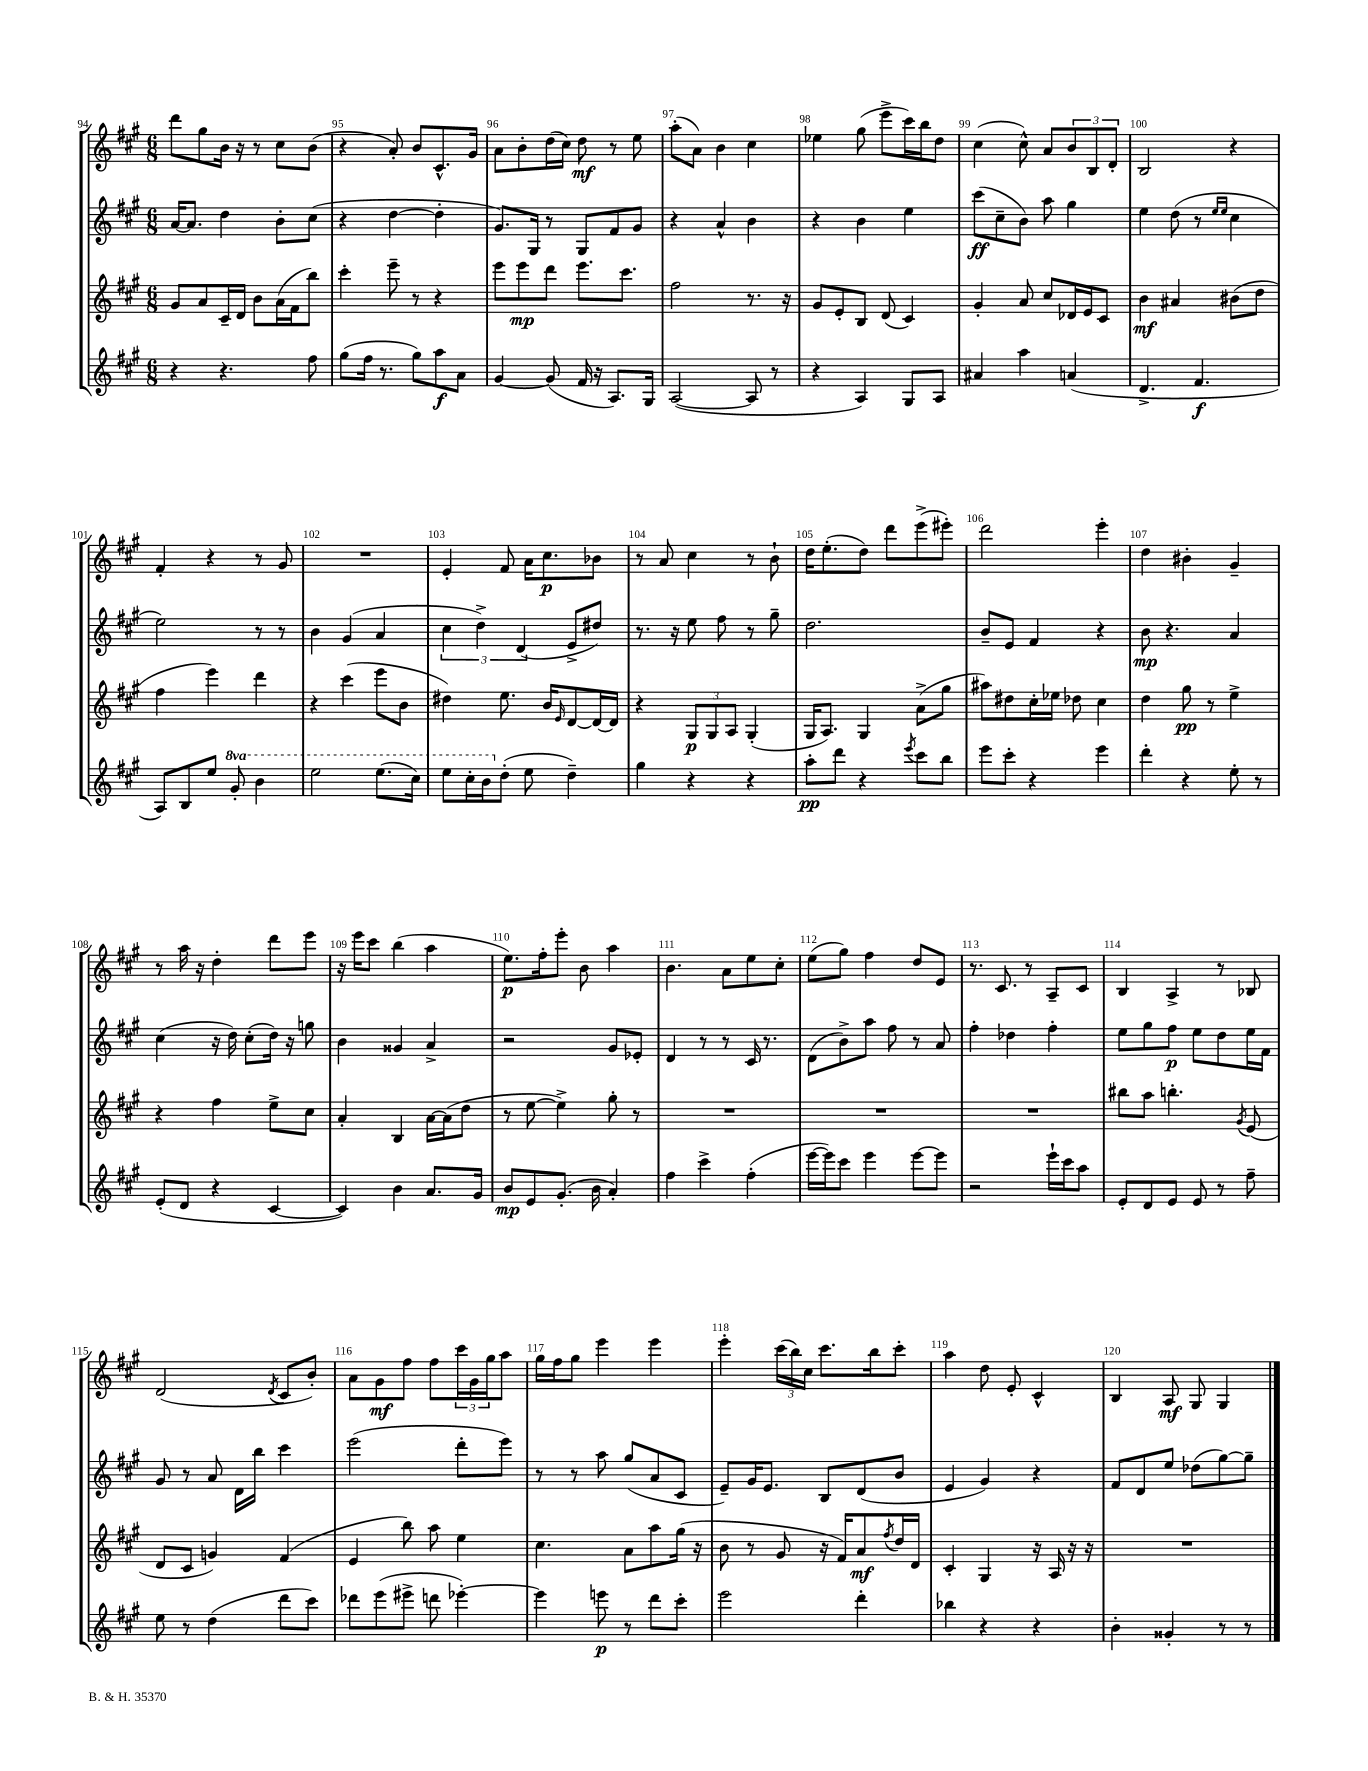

**kern	**kern	**kern	**kern
*staff4	*staff3	*staff2	*staff1
*clefG2	*clefG2	*clefG2	*clefG2
*k[f#c#g#]	*k[f#c#g#]	*k[f#c#g#]	*k[f#c#g#]
*M6/8	*M6/8	*M6/8	*M6/8
4r	8g#	[16a	8ddd
.	.	8.a]	.
.	8a	.	8gg#
4.r	16c#~	4dd	16b
.	16d	.	16r
.	8b	.	8r
.	(16a	8b'	8cc#
.	16f#	.	.
8ff#	8bb)	(8cc#	(8b
=	=	=	=
(8gg#	4ccc#'	4r	4r
16ff#	.	.	.
8.r	.	.	.
.	8eee~	[4dd	8a')
8gg#)	8r	.	8b
8aa	4r	4dd']	8.c#^^
8a	.	.	.
.	.	.	16g#
=	=	=	=
[4g#	8eee	8.g#)	8a
.	8eee	.	8b'
.	.	16G#	.
(8g#]	8ddd	8r	(16dd
.	.	.	16cc#)
16f#	8.eee	8G#	8dd
16r	.	.	.
8.A)	.	8f#	8r
.	8.ccc#	.	.
.	.	8g#	8ee
16G#	.	.	.
=	=	=	=
([2A	2ff#	4r	(8aa'
.	.	.	8a)
.	.	4a^^	4b
8A]	8.r	4b	4cc#
8r	.	.	.
.	16r	.	.
=	=	=	=
4r	8g#	4r	4ee-
.	8e'	.	.
4A)	8B	4b	(8gg#
.	(8d	.	8eee^
8G#	4c#)	4ee	16ccc#)
.	.	.	16bb
8A	.	.	8dd
=	=	=	=
4a#	4g#'	(8ccc#	(4cc#
.	.	8cc#~	.
4aa	8a	8b)	8cc#^^)
.	8cc#	8aa	8a
(4a	16d-	4gg#	12b
.	16e	.	.
.	.	.	12B
.	8c#	.	.
.	.	.	12d'
=	=	=	=
4.d^	4b	4ee	2B
.	4a#	(8dd	.
4.f#	.	8r	.
.	.	16qqee	.
.	.	16qqee	.
.	(8b#	4cc#	4r
.	8dd	.	.
=	=	=	=
8A)	4ff#	2ee)	4f#'
8B	.	.	.
8ee	4eee)	.	4r
8gg#'	.	.	.
4bb	4ddd	8r	8r
.	.	8r	8g#
=	=	=	=
2eee	4r	4b	2.r
.	(4ccc#	(4g#	.
(8.eee	8eee	4a	.
.	8b	.	.
16ccc#)	.	.	.
=	=	=	=
8eee	4dd#)	6cc#	4e'
16ccc#'	.	.	.
.	.	6dd^)	.
16bb	.	.	.
(8dd'	8.ee	.	8f#
.	.	(6d	.
8ee	.	.	16a
.	16b	.	8.cc#
.	16qqe	.	.
4dd~)	[8d	8e^	.
.	16d_	8dd#)	8b-
.	16d]	.	.
=	=	=	=
4gg#	4r	8.r	8r
.	.	.	8a
.	.	16r	.
4r	12G#	8ee	4cc#
.	12G#	.	.
.	.	8ff#	.
.	12A	.	.
4r	(4G#'	8r	8r
.	.	8gg#~	8b`
=	=	=	=
8aa'	16G#	2.dd	16dd
.	8.A)	.	(8.ee'
8ddd	.	.	.
4r	4G#	.	8dd)
.	.	.	8ddd
8qeee	.	.	.
8ccc#	(8a^	.	(8eee^
8bb	8gg#	.	8eee#')
=	=	=	=
8eee	8aa#)	8b~	2ddd
8ccc#'	8dd#	8e	.
4r	16cc#'	4f#	.
.	16ee-	.	.
.	8dd-	.	.
4eee	4cc#	4r	4eee'
=	=	=	=
4ddd'	4dd	8b	4dd
.	.	4.r	.
4r	8gg#	.	4b#'
.	8r	.	.
8ee'	4ee^	4a	4g#~
8r	.	.	.
=	=	=	=
(8e'	4r	(4cc#	8r
8d	.	.	16aa
.	.	.	16r
4r	4ff#	16r	4dd'
.	.	16dd)	.
.	.	(8cc#'	.
[4c#	8ee^	16dd)	8ddd
.	.	16r	.
.	8cc#	8gg	8eee
=	=	=	=
4c#])	4a'	4b	16r
.	.	.	16eee
.	.	.	8ccc#
4b	4B	4g##	(4bb
8.a	[16a	4a^	4aa
.	(16a]	.	.
.	8dd	.	.
16g#	.	.	.
=	=	=	=
8b	8r	2r	8.ee)
8e	[8ee	.	.
.	.	.	16ff#'
(8.g#'	4ee^])	.	8eee'
.	.	.	8b
16b	.	.	.
4a')	8gg#'	8g#	4aa
.	8r	8e-'	.
=	=	=	=
4ff#	2.r	4d	4.b
4ccc#^	.	8r	.
.	.	8r	8a
(4ff#'	.	16c#	8ee
.	.	8.r	.
.	.	.	8cc#'
=	=	=	=
[16eee	2.r	(8d	(8ee
16eee])	.	.	.
8ccc#	.	8b^)	8gg#)
4eee	.	8aa	4ff#
.	.	8ff#	.
[8eee	.	8r	8dd
8eee]	.	8a	8e
=	=	=	=
2r	2.r	4ff#'	8.r
.	.	.	8.c#
.	.	4dd-	.
.	.	.	8r
16eee`	.	4ff#'	8A~
16ccc#	.	.	.
8aa	.	.	8c#
=	=	=	=
8e'	8bb#	8ee	4B
8d	8aa	8gg#	.
8e	4.bb'	8ff#	4A^
8e	.	8ee	.
8r	.	8dd	8r
.	8qg#	.	.
8ff#~	(8e	16ee	8B-
.	.	16f#	.
=	=	=	=
8ee	8d	8g#	(2d
8r	8c#	8r	.
(4dd	4g)	8a	.
.	.	16d	.
.	.	16bb	.
.	.	.	8qd
8ddd	(4f#	4ccc#	8c#
8ccc#)	.	.	8b')
=	=	=	=
8ddd-	4e	(2eee	8a
(8eee	.	.	8g#
8eee#^	8bb)	.	8ff#
8ddd	8aa	.	8ff#
[4eee-')	4ee	8ddd'	24ccc#
.	.	.	24g#
.	.	.	24gg#
.	.	8eee)	8aa
=	=	=	=
4eee-]	4.cc#	8r	16gg#
.	.	.	16ff#
.	.	8r	8gg#
8eee	.	8aa	4eee
8r	8a	(8gg#	.
8ddd	8aa	8a	4eee
8ccc#'	(16gg#	8c#	.
.	16r	.	.
=	=	=	=
2eee	8b	8e~)	4eee'
.	8r	16g#	.
.	.	8.e	.
.	8g#	.	(24ccc#
.	.	.	24bb)
.	.	.	24cc#
.	16r	8B	8.ccc#
.	16f#)	.	.
4ddd'	8a	(8d	.
.	.	.	16bb
.	8qff#	.	.
.	16dd	8b	8ccc#'
.	16d	.	.
=	=	=	=
4bb-	4c#'	4e	4aa
4r	4G#	4g#)	8dd
.	.	.	8e'
4r	16r	4r	4c#^^
.	16A	.	.
.	16r	.	.
.	16r	.	.
=	=	=	=
4b'	2.r	8f#	4B
.	.	8d	.
4g##'	.	8ee	8A
.	.	(8dd-	8G#
8r	.	[8gg#)	4G#
8r	.	8gg#~]	.
==	==	==	==
*-	*-	*-	*-
